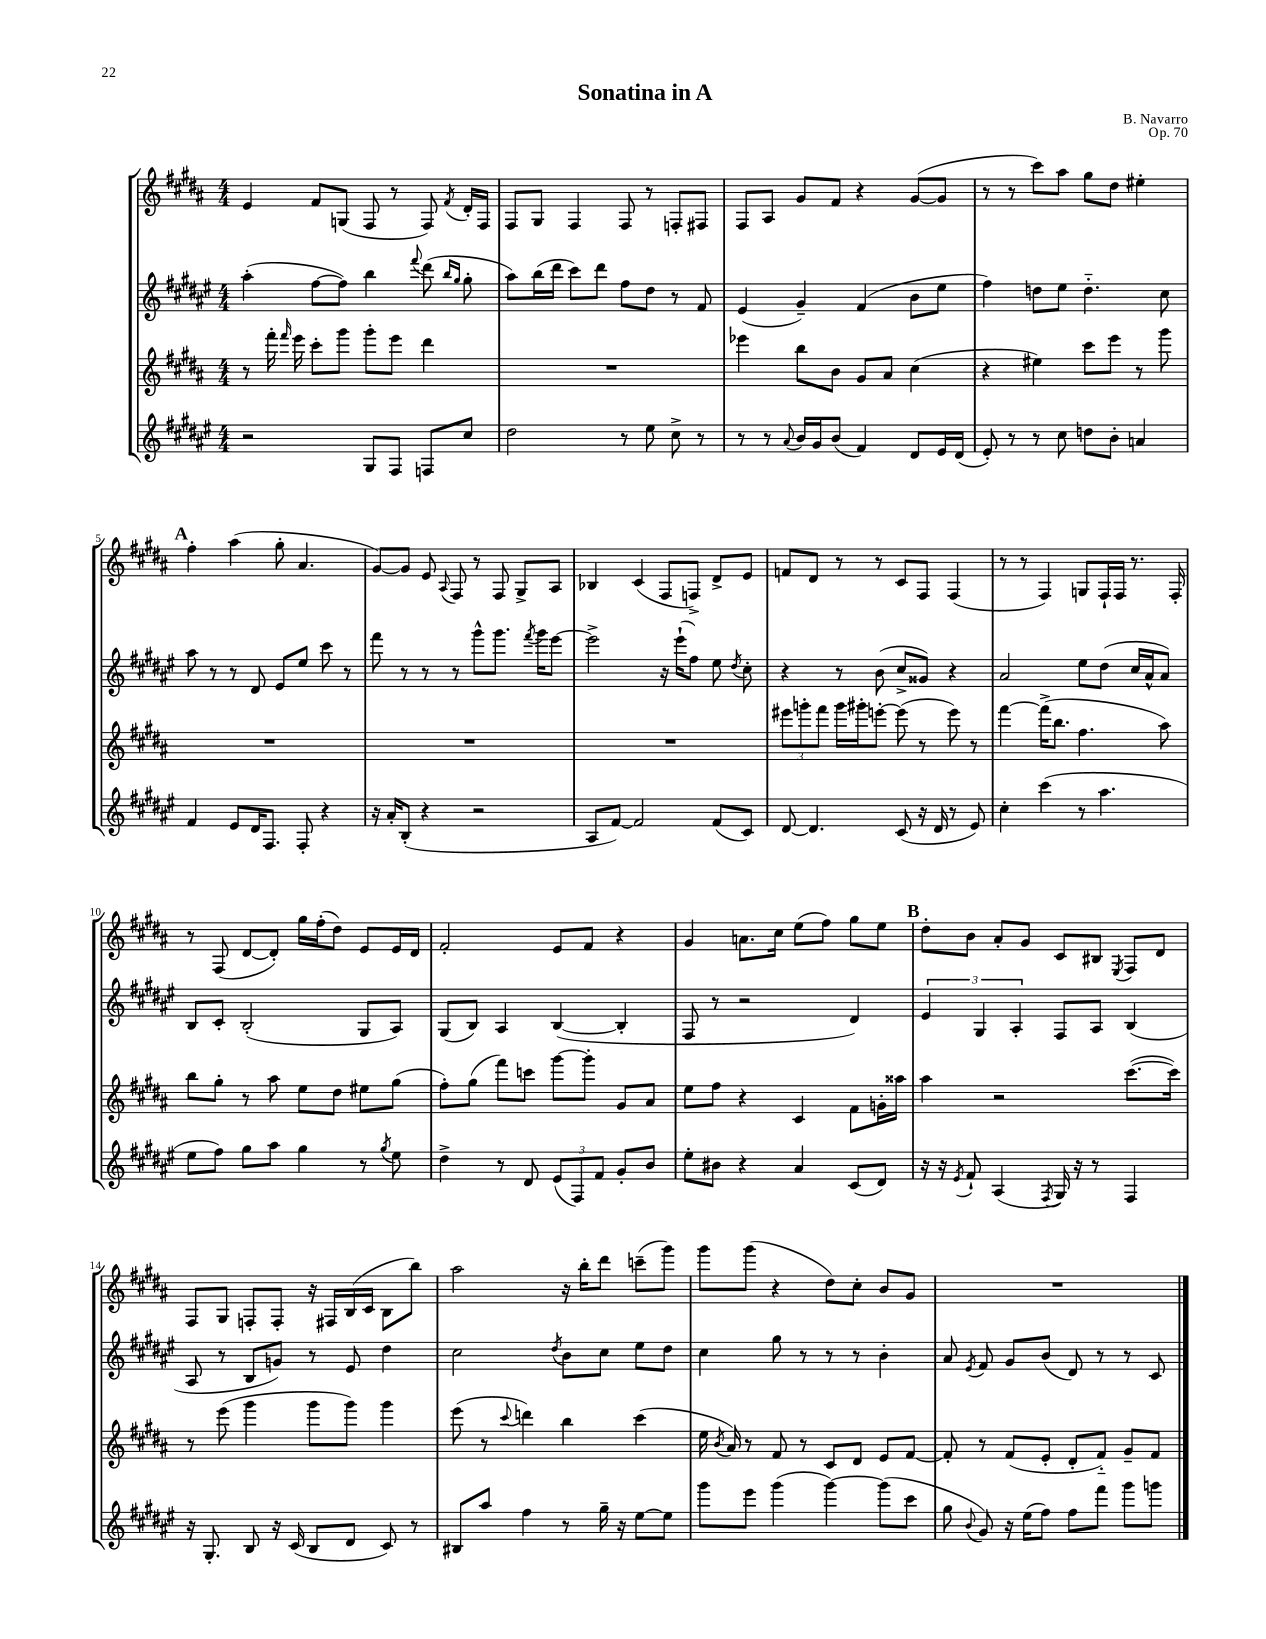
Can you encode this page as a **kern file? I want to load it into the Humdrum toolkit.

**kern	**kern	**kern	**kern
*staff4	*staff3	*staff2	*staff1
*clefG2	*clefG2	*clefG2	*clefG2
*k[f#c#g#d#a#e#]	*k[f#c#g#d#a#]	*k[f#c#g#d#a#e#]	*k[f#c#g#d#a#]
*M4/4	*M4/4	*M4/4	*M4/4
2r	8r	(4aa#'	4e
.	16fff#'	.	.
.	16qqfff#	.	.
.	16eee	.	.
.	8ccc#'	[8ff#	8f#
.	8ggg#	8ff#])	(8G
8G#	8ggg#'	4bb	8F#
8F#	8eee	.	8r
.	.	8qqfff#	.
8F	4ddd#	(8ddd#	8F#)
.	.	16qqbb	.
.	.	16qqgg#	8qf#
8cc#	.	8gg#'	16d#'
.	.	.	16F#
=	=	=	=
2dd#	1r	8aa#)	8F#
.	.	(16bb	8G#
.	.	16ddd#	.
.	.	8ccc#)	4F#
.	.	8ddd#	.
8r	.	8ff#	8F#
8ee#	.	8dd#	8r
8cc#^	.	8r	8F'
8r	.	8f#	8F#
=	=	=	=
8r	4eee-	(4e#	8F#
8r	.	.	8A#
8qqa#	.	.	.
16b	8bb	4g#~)	8g#
16g#	.	.	.
(8b	8b	.	8f#
4f#)	8g#	(4f#	4r
.	8a#	.	.
8d#	(4cc#	8b	([8g#
16e#	.	8ee#	8g#]
(16d#	.	.	.
=	=	=	=
8e#')	4r	4ff#)	8r
8r	.	.	8r
8r	4ee#)	8dd	8ccc#)
8cc#	.	8ee#	8aa#
8dd	8ccc#	4.dd'~	8gg#
8b'	8eee	.	8dd#
4a	8r	.	4ee#'
.	8ggg#	8cc#	.
=	=	=	=
4f#	1r	8aa#	4ff#'
.	.	8r	.
8e#	.	8r	(4aa#
16d#	.	8d#	.
8.F#	.	.	.
.	.	8e#	8gg#'
8F#'	.	8ee#	4.a#
4r	.	8ccc#	.
.	.	8r	.
=	=	=	=
16r	1r	8fff#	[8g#)
16a#'	.	.	.
(8B'	.	8r	8g#]
4r	.	8r	8e
.	.	.	8qqA#
.	.	8r	8F#
2r	.	8ggg#^^	8r
.	.	8.ggg#	8F#
.	.	.	8G#^
.	.	8qfff#	.
.	.	16ggg#	.
.	.	[8eee#	8A#
=	=	=	=
8A#	1r	2eee#^]	4B-
[8f#)	.	.	.
2f#]	.	.	(4c#
.	.	16r	8F#
.	.	(16eee#`	.
.	.	8ff#)	8F^)
(8f#	.	8ee#	8d#^
.	.	8qdd#	.
8c#)	.	8cc#'	8e
=	=	=	=
[8d#	12eee#	4r	8f
.	12ggg'	.	.
4.d#]	.	.	8d#
.	12fff#	.	.
.	16ggg	8r	8r
.	16ggg#'	.	.
.	[8eee'	(8b	8r
(8c#	(8eee]	8cc#^	8c#
16r	8r	8g##)	8F#
16d#	.	.	.
8r	8eee)	4r	(4F#
8e#)	8r	.	.
=	=	=	=
4cc#'	[4fff#	2a#	8r
.	.	.	8r
(4ccc#	(16fff#^]	.	4F#)
.	8.bb	.	.
8r	4.ff#	8ee#	8G
4.aa#	.	(8dd#	16F#`
.	.	.	16F#
.	.	16cc#	8.r
.	.	16a#^^	.
.	8aa#)	8a#)	.
.	.	.	16F#'
=	=	=	=
8ee#	8bb	8B	8r
8ff#)	8gg#'	8c#'	(8F#
8gg#	8r	(2B'	[8d#
8aa#	8aa#	.	8d#'])
4gg#	8ee	.	16gg#
.	.	.	(16ff#'
.	8dd#	.	8dd#)
8r	8ee#	8G#	8e
8qgg#	.	.	.
8ee#	(8gg#	8A#)	16e
.	.	.	16d#
=	=	=	=
4dd#^	8ff#')	(8G#	2f#'
.	(8gg#	8B)	.
8r	8fff#)	4A#	.
8d#	8ccc	.	.
(12e#	[8ggg#	([4B	8e
12F#)	.	.	.
.	8ggg#']	.	8f#
12f#	.	.	.
8g#'	8g#	4B']	4r
8b	8a#	.	.
=	=	=	=
8ee#'	8ee	8F#	4g#
8b#	8ff#	8r	.
4r	4r	2r	8.a
.	.	.	16cc#
4a#	4c#	.	(8ee
.	.	.	8ff#)
(8c#	8f#	4d#)	8gg#
8d#)	16g'	.	8ee
.	16aa##	.	.
=	=	=	=
16r	4aa#	6e#	8dd#'
16r	.	.	.
8qe#	.	.	.
8f#`	.	.	8b
.	.	6G#	.
(4A#	2r	.	8a#'
.	.	6A#'	.
.	.	.	8g#
8qF#	.	.	.
16G#)	.	8F#	8c#
16r	.	.	.
8r	.	8A#	8B#
.	.	.	8qE
4F#	([8.ccc#	(4B	8F#
.	.	.	8d#
.	16ccc#])	.	.
=	=	=	=
16r	8r	8A#	8F#
8.G#'	.	.	.
.	(8eee	8r	8G#
8B	4ggg#	8B	8F'
16r	.	8g)	8F'
(16c#	.	.	.
8B	8ggg#	8r	16r
.	.	.	16F#
8d#	8ggg#)	8e#	(16B
.	.	.	16c#
8c#)	4ggg#	4dd#	8B
8r	.	.	8bb)
=	=	=	=
8B#	(8eee	2cc#	2aa#
8aa#	8r	.	.
.	8qqccc#	.	.
4ff#	4ddd)	.	.
.	.	8qdd#	.
8r	4bb	8b	16r
.	.	.	16bb'
16gg#~	.	8cc#	8ddd#
16r	.	.	.
[8ee#	(4ccc#	8ee#	(8ccc~
8ee#]	.	8dd#	8ggg#)
=	=	=	=
8ggg#	16ee	4cc#	8ggg#
.	8qb	.	.
.	16a#)	.	.
8eee#	8r	.	(8ggg#
(4ggg#	8f#	8gg#	4r
.	8r	8r	.
[4ggg#)	8c#	8r	8dd#)
.	8d#	8r	8cc#'
(8ggg#]	8e	4b'	8b
8ccc#	[8f#	.	8g#
=	=	=	=
8gg#	8f#']	8a#	1r
8qqb	.	8qe#	.
8g#)	8r	8f#	.
16r	(8f#	8g#	.
(16ee#	.	.	.
8ff#)	8e'	(8b	.
8ff#	8d#'	8d#)	.
8fff#	8f#'~)	8r	.
8ggg#	8g#~	8r	.
8ggg	8f#	8c#	.
==	==	==	==
*-	*-	*-	*-
